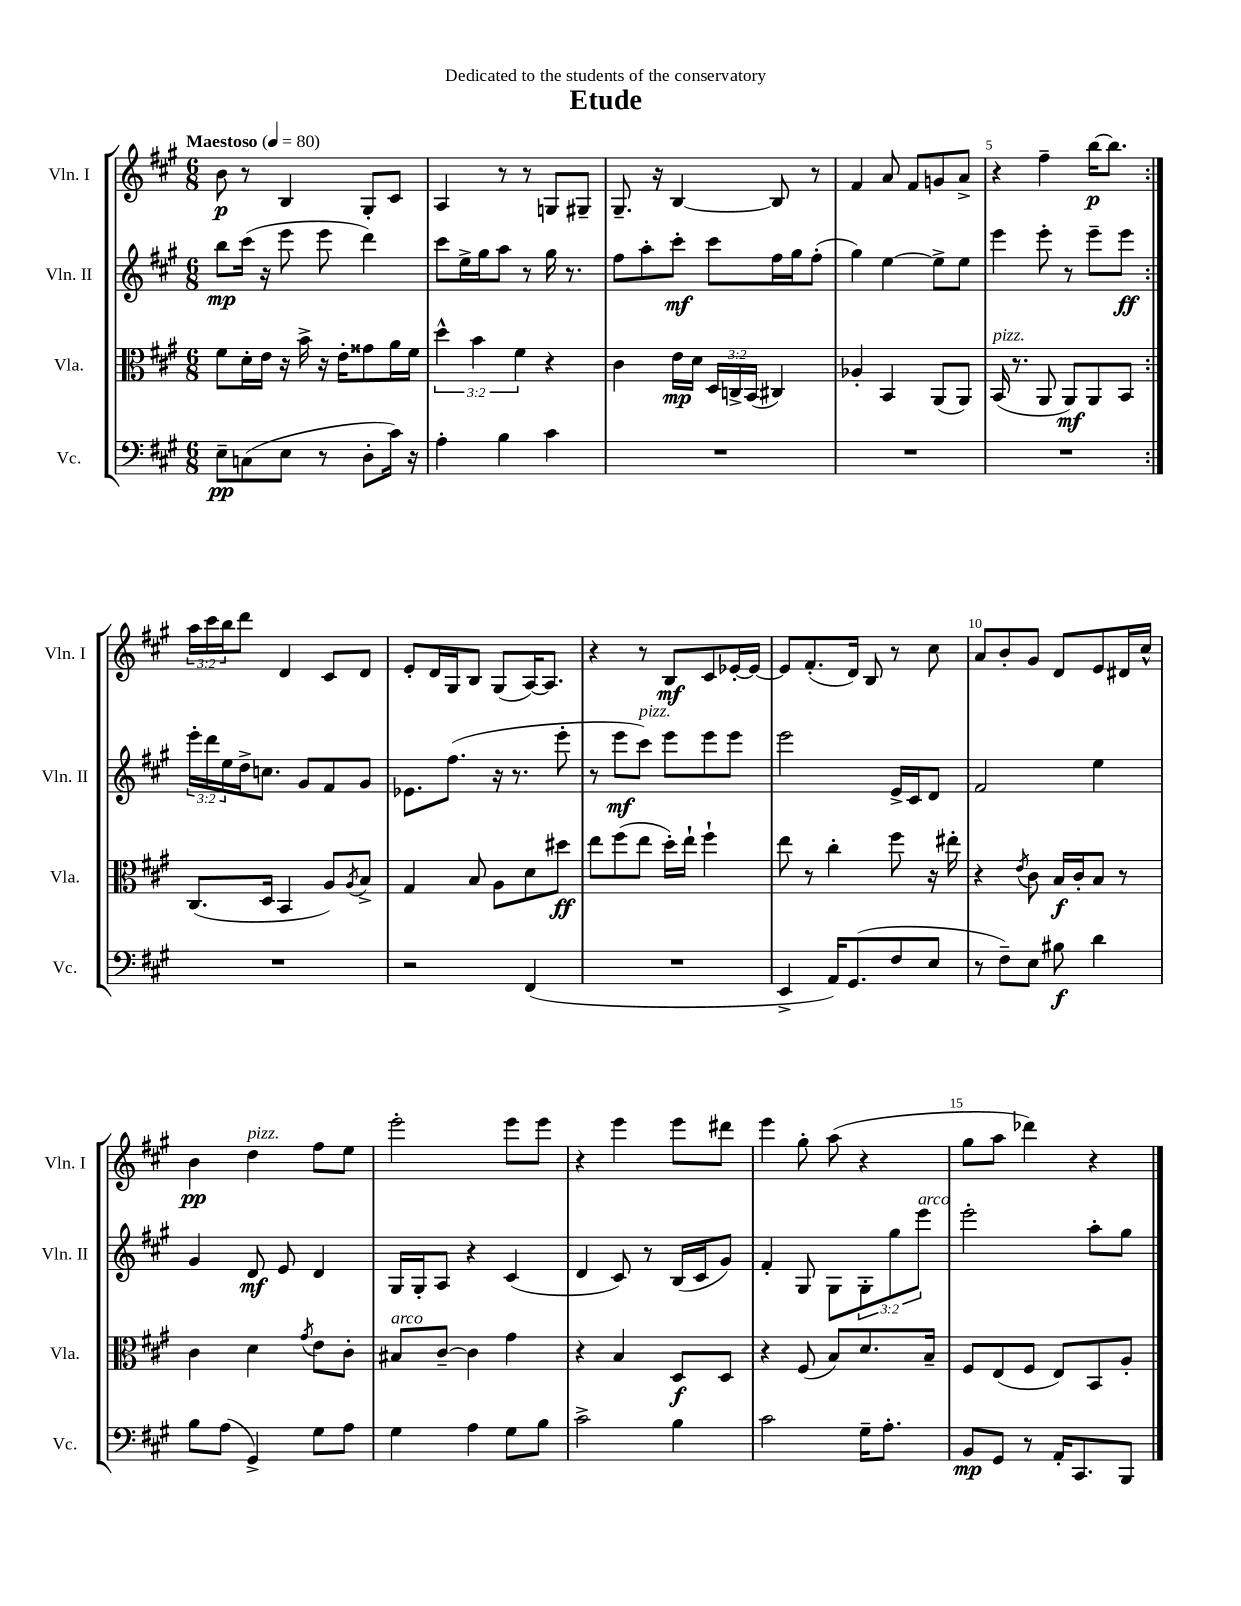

**kern	**kern	**kern	**kern
*staff4	*staff3	*staff2	*staff1
*clefF4	*clefC3	*clefG2	*clefG2
*k[f#c#g#]	*k[f#c#g#]	*k[f#c#g#]	*k[f#c#g#]
*M6/8	*M6/8	*M6/8	*M6/8
*MM80	*MM80	*MM80	*MM80
8E~\L	8f#\L	8bb\L	8b\
(8C\	16d'\L	(16ccc#\Jk	8r
.	16e\JJ	16r	.
8E\J	16r	8eee\	4B/
.	16b^\	.	.
8r	16r	8eee\	.
.	16e'\LK	.	.
8D'\L	8g##\	4ddd\)	8G#'/L
16c#\Jk)	16a\L	.	8c#/J
16r	16f#\JJ	.	.
=	=	=	=
4A'\	6dd^^\	8ccc#\L	4A/
.	.	16ee^\L	.
.	6b\	.	.
.	.	16gg#\J	.
4B\	.	8aa\J	8r
.	6f#\	.	.
.	.	8r	8r
4c#\	4r	16gg#\	8G/L
.	.	8.r	.
.	.	.	8G#~/J
=	=	=	=
2.r	4c#\	8ff#\L	8.G#~/
.	.	8aa'\	.
.	.	.	16r
.	16e\LL	8ccc#'\J	[4B/
.	16d\JJ	.	.
.	24D/LL	8ccc#\L	.
.	24C^/	.	.
.	(24BB/JJ	.	.
.	4C#/)	16ff#\L	8B/]
.	.	16gg#\J	.
.	.	(8ff#'\J	8r
=	=	=	=
2.r	4A-'/	4gg#\)	4f#/
.	4BB/	[4ee\	8a/
.	.	.	8f#/L
.	(8AA/L	8ee^\]L	8g/
.	8AA/J)	8ee\J	8a^/J
=	=	=	=
2.r	(16BB/	4eee\	4r
.	8.r	.	.
.	8AA/	8eee'\	4ff#~\
.	8AA/L)	8r	.
.	8AA/	8eee~\L	[16bb\LK
.	.	.	8.bb\]J
.	8BB/J	8eee\J	.
=:|!	=:|!	=:|!	=:|!
2.r	(8.C#/L	24eee'\LL	24aa\LL
.	.	24ddd\	24ccc#\
.	.	24ee\	24bb\J
.	.	16dd^\J	8ddd\J
.	16D/Jk	8.cc\J	.
.	4BB/	.	4d/
.	.	8g#/L	.
.	8A/L)	8f#/	8c#/L
.	8qA/	.	.
.	8B^/J	8g#/J	8d/J
=	=	=	=
2r	4G#/	8.e-\L	8e'/L
.	.	.	16d/L
.	.	(8.ff#\J	16G#/J
.	8B/	.	8B/J
.	8A\L	16r	(8G#/L
.	.	8.r	.
(4FF#/	8d\	.	[16A/K)
.	.	.	8.A/]J
.	8dd#\J	8eee'\	.
=	=	=	=
2.r	8ee\L	8r	4r
.	(8ff#\	8eee\L	.
.	8ee\J	8ccc#\J)	8r
.	16dd'\LL)	8eee\L	8B/L
.	16ee`\JJ	.	.
.	4ff#`\	8eee\	8c#/
.	.	8eee\J	[16e-'/L
.	.	.	16e-/_JJ
=	=	=	=
4EE^/	8ee\	2eee\	8e-/]L
.	8r	.	(8.f#'/
16AA/LK)	4cc#'\	.	.
(8.GG#/	.	.	16d/Jk)
.	.	.	8B/
8F#/	8ff#\	16e^/LL	8r
.	.	16c#/J	.
8E/J	16r	8d/J	8cc#\
.	16ee#'\	.	.
=	=	=	=
8r	4r	2f#/	8a/L
8F#~\L)	.	.	8b'/
.	8qe/	.	.
8E\J	8c#\	.	8g#/J
8B#\	16B/LL	.	8d/L
.	16c#'/J	.	.
4d\	8B/J	4ee\	8e/
.	8r	.	16d#/L
.	.	.	16cc#^^/JJ
=	=	=	=
8B\L	4c#\	4g#/	4b\
(8A\J	.	.	.
4GG#^/)	4d\	8d/	4dd\
.	.	8e/	.
.	8qg#/	.	.
8G#\L	8e\L	4d/	8ff#\L
8A\J	8c#'\J	.	8ee\J
=	=	=	=
4G#\	8B#/L	16G#/LL	2eee'\
.	.	16G#'/J	.
.	[8c#~/J	8A/J	.
4A\	4c#\]	4r	.
8G#\L	4g#\	(4c#/	8eee\L
8B\J	.	.	8eee\J
=	=	=	=
2c#^\	4r	4d/	4r
.	4B/	8c#/)	4eee\
.	.	8r	.
4B\	8D/L	(16B/LL	8eee\L
.	.	16c#/J	.
.	8D/J	8g#/J)	8ddd#\J
=	=	=	=
2c#\	4r	4f#'/	4eee\
.	(8F#/	8G#/	8gg#'\
.	8B/L)	8G#\L	(8aa\
16G#~\LK	8.d/	12G#'\	4r
8.A'\J	.	.	.
.	.	12gg#\	.
.	.	12eee\J	.
.	16B~/Jk	.	.
=	=	=	=
8BB/L	8F#/L	2eee'\	8gg#\L
8GG#/J	(8E/	.	8aa\J
8r	8F#/J	.	4ddd-\)
16AA'/LK	8E/L)	.	.
8.CC#/	.	.	.
.	8BB/	8aa'\L	4r
8BBB/J	8A'/J	8gg#\J	.
==	==	==	==
*-	*-	*-	*-
